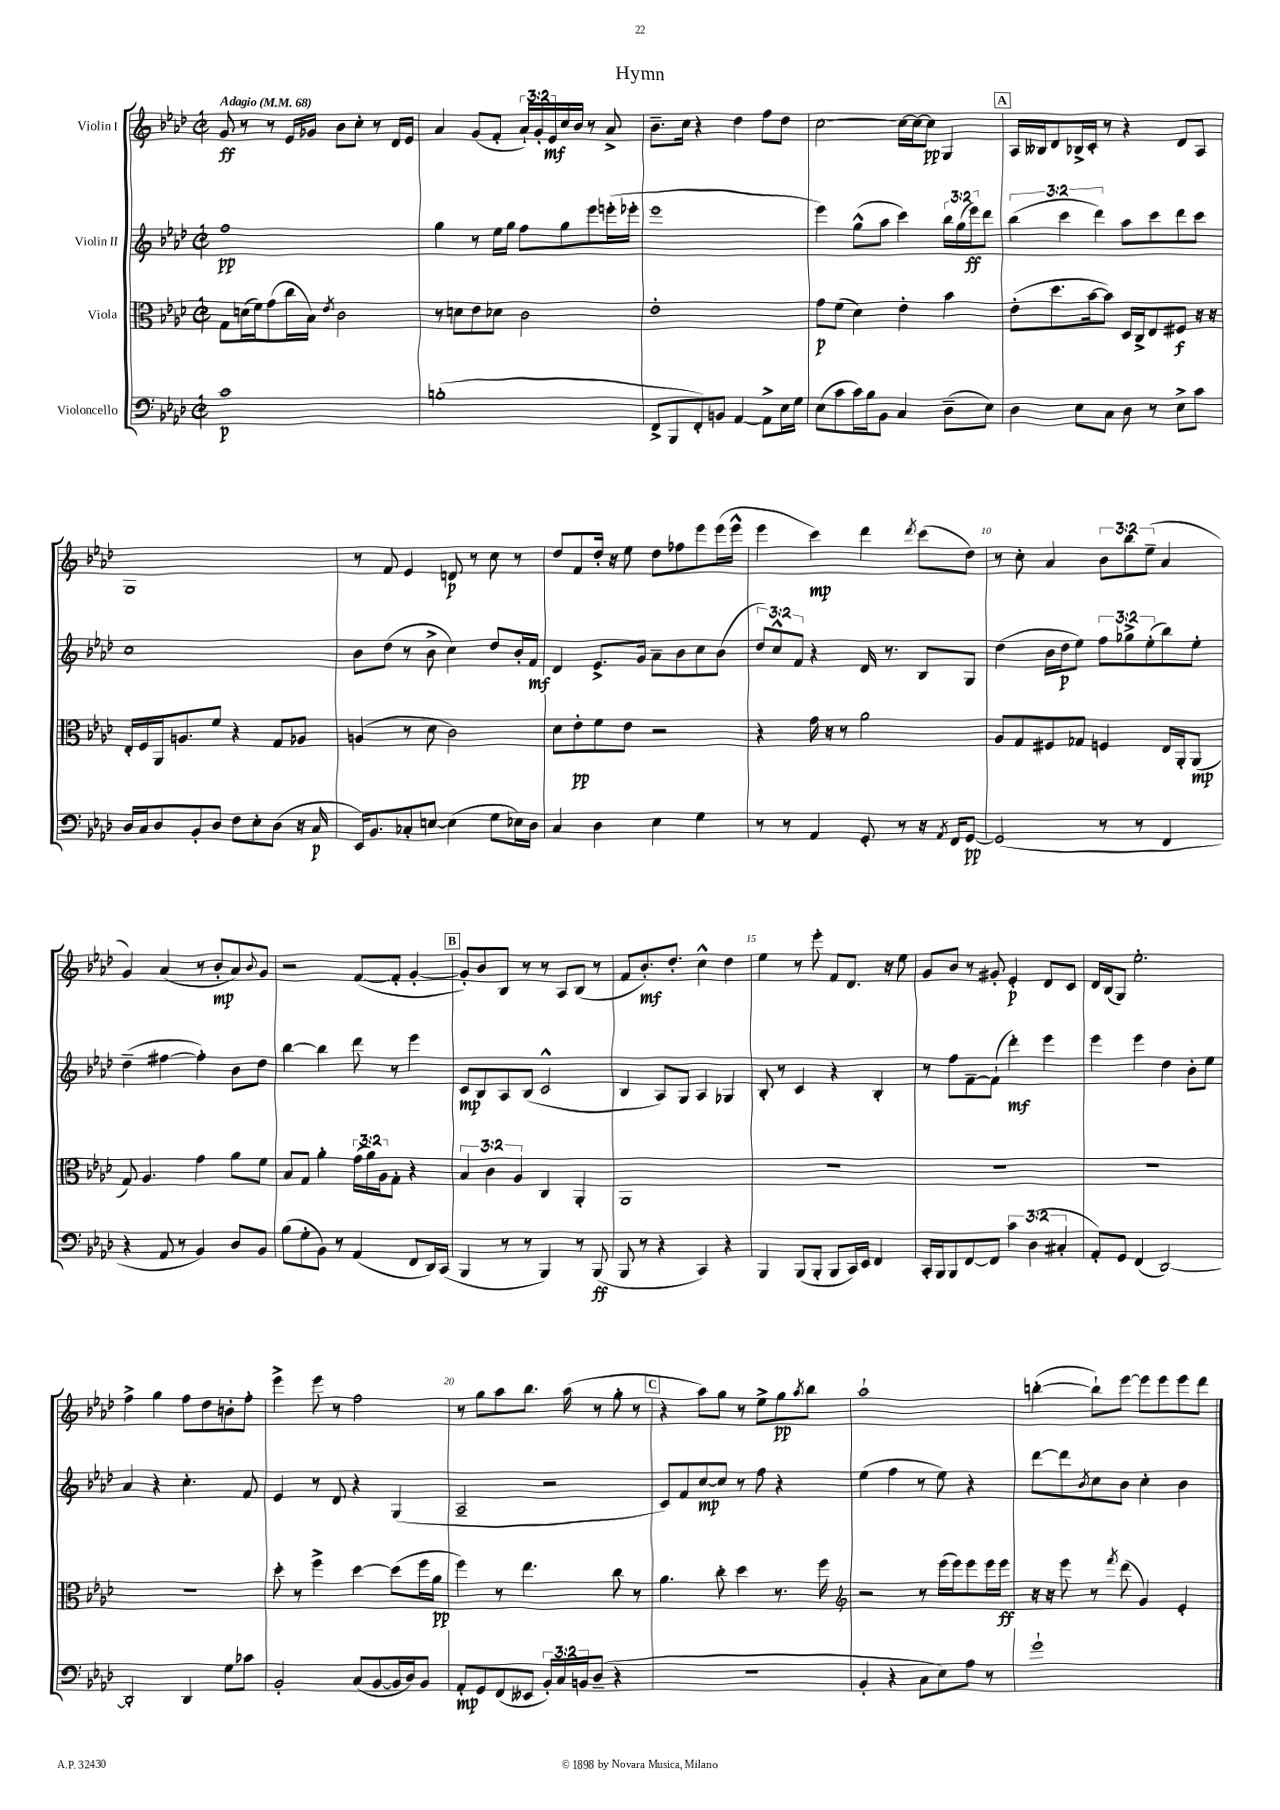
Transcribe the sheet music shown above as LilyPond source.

\header { title = "Hymn" }
<<
\new StaffGroup <<
\new Staff = "s0" \with { instrumentName = "Violin I" } {
    \clef treble \key aes \major \defaultTimeSignature \time 2/2 \override Staff.TupletNumber.text = #tuplet-number::calc-fraction-text \tempo "Adagio" 4 = 68
    g'8\ff r8 r8 ees'16 ges'16 bes'8 c''8-. r8 des'16 ees'16 |
    aes'4 g'8( f'8-. \tuplet 3/2 { aes'16-!) g'16-. ees'16\mf } c''16 bes'16 r8 aes'8-> |
    bes'8.-- c''16 r4 des''4 f''8 des''8 |
    c''2~ c''16~ c''16~ c''8\pp g4 |
    \mark \markup { \box "A" } aes16 beses16 des'8 bes16-> c'16-. r8 r4 des'8 aes8 |
    g1 |
    r8 f'8 ees'4 d'8\p r8 c''8 r8 |
    des''8 f'8 des''16-. r16 ees''8 des''8 fes''8 ees'''8 ees'''16( ees'''16-^ |
    ees'''4 c'''4\mp) des'''4 \acciaccatura { des'''8 } c'''8( des''8) |
    r8 c''8-. aes'4 \tuplet 3/2 { bes'8 bes''8 ees''8--( } aes'4 |
    g'4) aes'4( r8 bes'8-.\mp aes'8) \appoggiatura { bes'8 } g'8 |
    r2 f'8~( f'8-. g'4~-. |
    \mark \markup { \box "B" } g'8-.) bes'8 bes8 r8 r8 aes8 bes8( r8 |
    f'8 bes'8.-.\mf) des''8.-. c''4-^ des''4 |
    ees''4 r8 ees'''8-. f'8 des'8. r16 ees''8 |
    g'8 bes'8 r8 gis'8-. ees'4-.\p des'8 c'8 |
    des'16 bes16( g8) ees''2.-. |
    f''4-> g''4 f''8 des''8 b'8-. f''8-. |
    ees'''4-> ees'''8 r8 f''2 |
    r8 g''8 aes''8 bes''8. aes''16( r8 g''8-. r8 |
    \mark \markup { \box "C" } r4 aes''8) g''8 r8 ees''8-> g''8\pp \acciaccatura { aes''8 } bes''8 |
    aes''1-! |
    b''4~-.( b''8-!) ees'''8~ ees'''8 ees'''8 ees'''8 des'''8 \bar "|." |
}
\new Staff = "s1" \with { instrumentName = "Violin II" } {
    \clef treble \key aes \major \defaultTimeSignature \time 2/2 \override Staff.TupletNumber.text = #tuplet-number::calc-fraction-text
    f''1\pp |
    g''4 r8 ees''16 g''16 f''8 g''8 ees'''8 e'''16-.( ees'''16-. |
    ees'''1 |
    ees'''4) g''8-^( aes''8 c'''4) \tuplet 3/2 { bes''16 g''16( ees'''16\ff) } des'''8 |
    \mark \markup { \box "A" } \tuplet 3/2 { bes''4( c'''4 des'''4) } aes''8 c'''8 des'''8 c'''8 |
    c''1 |
    bes'8 des''8( r8 bes'8-> c''4) des''8 bes'16-. f'16\mf |
    des'4 ees'8.-> g'16 aes'8-- bes'8 c''8 bes'8( |
    \tuplet 3/2 { des''8) c''8-^ f'8 } r4 des'16 r8. bes8 g8 |
    des''4( bes'16 des''16\p ees''8) \tuplet 3/2 { f''8 ges''8-> ees''8-.( } bes''8) ees''8-. |
    des''4--( fis''4~ fis''4-.) bes'8 des''8 |
    bes''4~ bes''4 des'''8 r8 ees'''4 |
    \mark \markup { \box "B" } c'8\mp bes8 aes8 bes8( c'2-^ |
    bes4 aes8) g8 aes4 ges4 |
    bes8-. r8 c'4 r4 bes4-. |
    r8 f''8 f'8~-- f'8-!( des'''4-.\mf) ees'''4 |
    ees'''4 ees'''4 des''4 bes'8-. ees''8 |
    aes'4 r4 c''4.-. f'8 |
    ees'4 r8 des'8 r4 g4( |
    aes2-- r2 |
    \mark \markup { \box "C" } c'8) f'8 c''8~\mp c''8 r8 f''8 r4 |
    ees''4( f''4 r8 ees''8) r4 |
    des'''8~ des'''8 \acciaccatura { bes'8 } c''8 bes'8 c''4-. bes'4 \bar "|." |
}
\new Staff = "s2" \with { instrumentName = "Viola" } {
    \clef alto \key aes \major \defaultTimeSignature \time 2/2 \override Staff.TupletNumber.text = #tuplet-number::calc-fraction-text
    g8 d'16( f'16) g'8( c''16 bes16) \acciaccatura { ees'8 } c'2 |
    r8 d'8 ees'8 des'8 c'2 |
    ees'1-. |
    g'8\p f'8( des'4) ees'4-. bes'4 |
    \mark \markup { \box "A" } ees'8-.( des''8. bes'16~ bes'8) des16 c16-> ees8 fis8\f r16 r16 |
    ees16-. f16 aes,16 a8. f'8 r4 g8 aes8 |
    a4( r8 des'8 c'2) |
    des'8 ees'8-.\pp f'8 ees'8 r2 |
    r4 g'16 r16 r8 aes'2 |
    aes8 g8 fis8 ges8 f4 ees16 aes,16-. aes,8\mp( |
    g8) aes4. g'4 aes'8 f'8 |
    bes8 g8 aes'4-. \tuplet 3/2 { g'16( aes'16) aes16 } g8-. r4 |
    \mark \markup { \box "B" } \tuplet 3/2 { bes4 c'4 aes4 } c4 aes,4-. |
    aes,1 |
    R1 |
    R1 |
    R1 |
    R1 |
    des''8-. r8 f''4-> des''4~ des''8( f''16 aes'16\pp |
    f''4) r8 ees''4. c''8 r8 |
    \mark \markup { \box "C" } aes'4. c''8-. des''4 r8. f''16 |
    \clef treble r2 r8 ees'''16( ees'''16) ees'''8 ees'''16 ees'''16\ff |
    r16 r16 ees'''8 r8 \acciaccatura { f'''8 } des'''8( g'4) ees'4-. \bar "|." |
}
\new Staff = "s3" \with { instrumentName = "Violoncello" } {
    \clef bass \key aes \major \defaultTimeSignature \time 2/2 \override Staff.TupletNumber.text = #tuplet-number::calc-fraction-text
    c'1\p |
    b1-.( |
    f,8-> bes,,8 f,8-.) b,8 aes,4~ aes,8-> ees16 g16 |
    ees8( c'8 c'16) bes16 bes,8 c4 des8--( ees8) |
    \mark \markup { \box "A" } des4 ees8 c8 des8 r8 ees8-> c'8 |
    des16 c16 des8 bes,8-. des8 f8 ees8-. des8( r16 c16\p |
    ees,16) bes,8. ces8-. e8~ e4( g8 ees16) des16 |
    c4 des4 ees4 g4 |
    r8 r8 aes,4 g,8-. r8 r16 \acciaccatura { aes,8 } f,16 g,8~\pp |
    g,2( r8 r8 f,4 |
    r4 aes,8 r8 bes,4) des8 bes,8 |
    bes8( g8-. bes,8) r8 aes,4( f,8 des,16) c,16( |
    \mark \markup { \box "B" } bes,,4 r8 r8 bes,,4) r8 bes,,8\ff( |
    bes,,8 r8 r4 c,4) r4 |
    bes,,4 bes,,8( bes,,8-. bes,,8 c,16) ees,16 f,4 |
    c,16-. bes,,16 bes,,8 f,8~ f,8 \tuplet 3/2 { c'4 des4( cis4-. } |
    aes,8-.) g,8 f,4( des,2~) |
    des,2-. des,4 g8 ces'8 |
    bes,2-. c8( bes,8~ bes,16 des16) bes,8 |
    aes,8-.\mp g,8 f,8( eeses,8 \tuplet 3/2 { bes,16-.) c16 b,16 } des8--( r4 |
    \mark \markup { \box "C" } R1 |
    bes,4-. r4 c8 ees8) aes8 r8 |
    g'1-! \bar "|." |
}
>>
>>
\layout { \context { \Score \override BarNumber.break-visibility = ##(#f #t #t) barNumberVisibility = #(every-nth-bar-number-visible 5) } }
